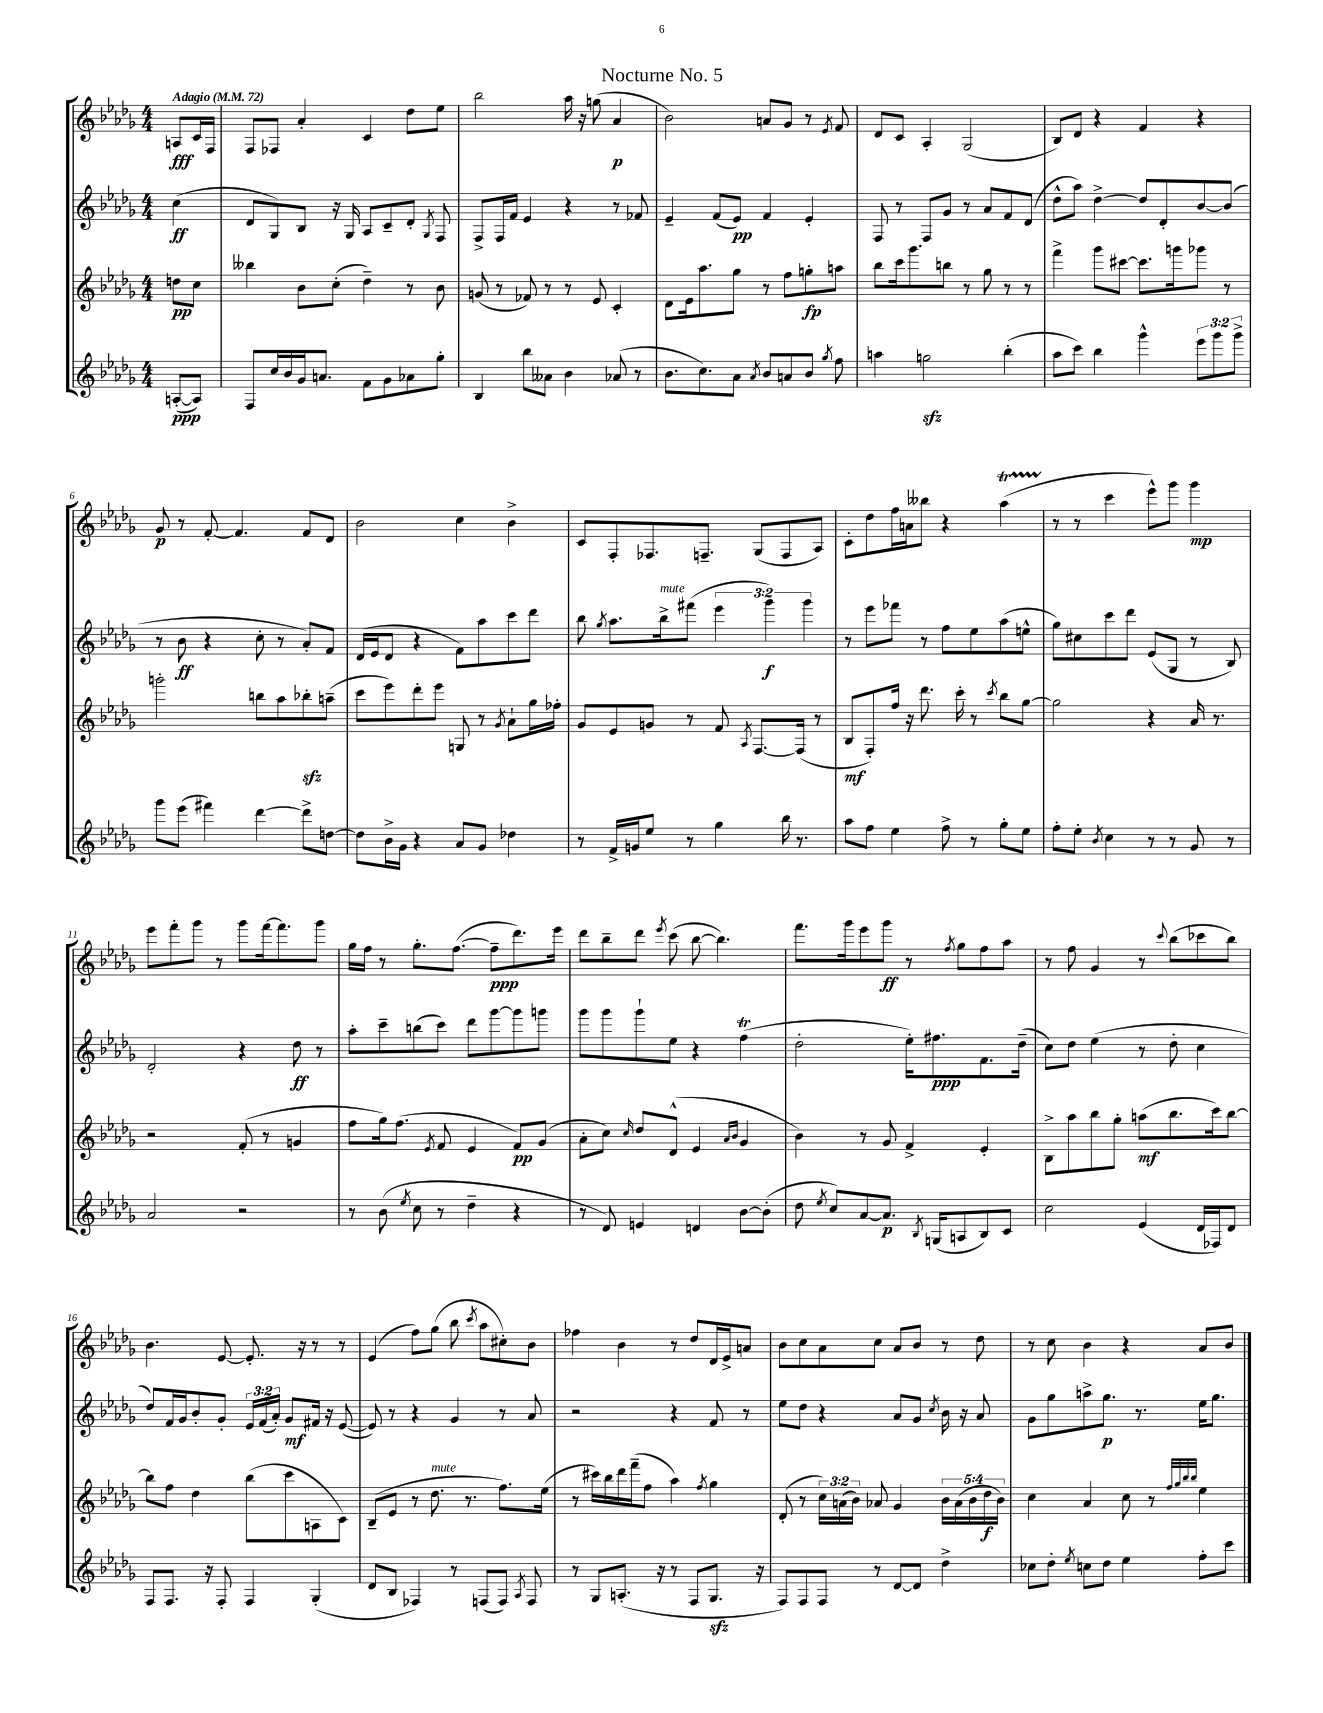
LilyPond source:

\header { title = "Nocturne No. 5" }
<<
\new StaffGroup <<
\new Staff = "s0" {
    \clef treble \key des \major \numericTimeSignature \time 4/4 \partial 4 \tempo "Adagio" 4 = 72
    \autoBeamOff a8[\fff c'16 f16] |
    f8[ fes8] aes'4-. c'4 des''8[ ees''8] |
    bes''2 aes''16 r16 g''8( aes'4\p |
    bes'2) a'8[ ges'8] r8 \acciaccatura { ees'8 } f'8 |
    des'8[ c'8] aes4-. ges2( |
    bes8[) des'8] r4 f'4 r4 |
    ges'8\p r8 f'8~-. f'4. f'8[ des'8] |
    bes'2 c''4 bes'4-> |
    c'8[ f8-. fes8. f8.]-- ges8[( f8 aes8]) |
    c'8[-. des''8 f''16 a'16 beses''8] r4 aes''4\startTrillSpan( |
    r8\stopTrillSpan r8 c'''4 ees'''8[-^) ges'''8] ges'''4\mp |
    ees'''8[ f'''8-. ges'''8] r8 ges'''8[ f'''16~ f'''8. ges'''8] |
    ges''16[ f''16] r8 ges''8.[-. f''8.]~( f''8[--\ppp des'''8.) ees'''16] |
    des'''8[ bes''8-- des'''8] \acciaccatura { ees'''8 } c'''8( bes''8~ bes''4.) |
    f'''8.[ ges'''16 ees'''8 ges'''8]\ff r8 \acciaccatura { f''8 } ges''8[ f''8 aes''8] |
    r8 f''8 ges'4 r8 \appoggiatura { c'''8 } bes''8[( ces'''8 bes''8]) |
    bes'4. ees'8~ ees'8.-. r16 r8 r8 |
    ees'4( f''8[) ges''8]( bes''8 \acciaccatura { c'''8 } aes''8[ cis''8-.) bes'8] |
    fes''4 bes'4 r8 des''8[ des'16 ees'16-> a'8] |
    bes'8[ c''8 aes'8 c''8] aes'8[ bes'8] r8 des''8 |
    r8 c''8 bes'4 r4 aes'8[ bes'8] \bar "|." |
}
\new Staff = "s1" {
    \clef treble \key des \major \numericTimeSignature \time 4/4 \override Staff.TupletNumber.text = #tuplet-number::calc-fraction-text \partial 4
    \autoBeamOff c''4\ff( |
    des'8[ ges8) bes8] r16 ges16 aes8[ c'8-- des'8]-. \acciaccatura { ges8 } f8 |
    f8[-> f16 f'16] ees'4 r4 r8 fes'8 |
    ees'4-- f'8[( ees'8]\pp) f'4 ees'4-. |
    f8 r8 f8[ ges'8] r8 aes'8[ f'8 des'8]( |
    des''8[-^ aes''8]) des''4~-> des''8[ des'8-. bes'8~ bes'8]( |
    r8 bes'8\ff r4 c''8-. r8 aes'8[-.) f'8] |
    des'16[( ees'16 des'8] r4 f'8[) aes''8 c'''8 des'''8] |
    bes''8 \acciaccatura { ges''8 } aes''8.[ bes''16->^\markup { \italic "mute" } fis'''8]( \tuplet 3/2 { ees'''4 ges'''4\f) ges'''4 } |
    r8 ees'''8[ fes'''8] r8 f''8[ ees''8 aes''8( e''8]-^ |
    ges''8[) cis''8 c'''8 des'''8] ees'8[( ges8] r8 bes8) |
    des'2-. r4 des''8\ff r8 |
    aes''8[-. c'''8-- b''8( c'''8]) des'''8[ ges'''8~ ges'''8 g'''8] |
    ges'''8[ ges'''8 ges'''8-! ees''8] r4 f''4\trill( |
    des''2-. ees''16[-.) fis''8.\ppp f'8. des''16]--( |
    c''8[) des''8] ees''4( r8 des''8-. c''4 |
    des''8[) f'16 ges'16 bes'8-. ges'8]-. \tuplet 3/2 { ees'16[ f'16( aes'16]-.) } ges'8[\mf fis'16] r16 ees'8~( |
    ees'8) r8 r4 ges'4 r8 aes'8 |
    r2 r4 f'8 r8 |
    ees''8[ des''8] r4 aes'8[ ges'8] \acciaccatura { c''8 } bes'16 r16 aes'8 |
    ges'8[ ges''8 a''8-> ges''8.]\p r8. ees''16[ ges''8.] \bar "|." |
}
\new Staff = "s2" {
    \clef treble \key des \major \numericTimeSignature \time 4/4 \override Staff.TupletNumber.text = #tuplet-number::calc-fraction-text \partial 4
    \autoBeamOff d''8[\pp c''8] |
    beses''4 bes'8[ c''8]-.( des''4--) r8 bes'8 |
    g'8( r8 fes'8) r8 r8 ees'8 c'4-. |
    des'8[ ees'16 aes''8. ges''8] r8 f''8[ g''8-.\fp a''8] |
    bes''8[ c'''16 ges'''8. b''8] r8 ges''8 r8 r8 |
    f'''4-> ges'''8[ cis'''8]~ cis'''8.[ g'''16 ges'''8] r8 |
    g'''2-. b''8[ aes''8 bes''8-.\sfz a''8]--( |
    c'''8[ ees'''8) des'''8-. ees'''8] g8 r8 \acciaccatura { ges'8 } aes'8[-! ges''16 fes''16]-. |
    ges'8[ ees'8 g'8] r8 f'8 \acciaccatura { aes8 } f8.[~ f16]( r8 |
    bes8[\mf f8-.) f''16] r16 des'''8. c'''16-. r8 \acciaccatura { c'''8 } bes''8[ ges''8]~ |
    ges''2 r4 aes'16 r8. |
    r2 f'8-.( r8 g'4 |
    f''8[ ges''16) f''8.]( \acciaccatura { ees'8 } f'8 ees'4 f'8[\pp) ges'8]( |
    aes'8[-. c''8]) \grace { c''16 } des''8[ des'8]-^( ees'4 \grace { aes'16[ bes'16] } ges'4 |
    bes'4) r8 ges'8 f'4-> ees'4-. |
    bes8[-> aes''8 bes''8 ges''8]-. a''8[\mf( bes''8. c'''16) bes''8]~ |
    bes''8[ f''8] des''4 bes''8[( c'''8 a8 c'8]) |
    bes8[--( ees'8] r8 des''8.^\markup { \italic "mute" } r8. f''8.[) ees''16]( |
    r8 cis'''16[) bes''16 des'''16 f'''16--( f''8] aes''4) \acciaccatura { f''8 } ges''4 |
    des'8-.( r8 \tuplet 3/2 { c''16[) a'16( bes'16]) } aes'8 ges'4 \tuplet 5/4 { bes'16[ aes'16( bes'16 des''16\f bes'16]) } |
    c''4 aes'4 c''8 r8 \grace { f''32[ ges''32 bes''32 bes''32] } ees''4 \bar "|." |
}
\new Staff = "s3" {
    \clef treble \key des \major \numericTimeSignature \time 4/4 \override Staff.TupletNumber.text = #tuplet-number::calc-fraction-text \partial 4
    \autoBeamOff a8[~-.\ppp( a8]) |
    f8[ c''16 bes'16 ges'16 a'8.] f'8[ ges'8 aes'8 ges''8]-. |
    bes4 bes''8[ aeses'8] bes'4 aes'8( r8 |
    bes'8.[ c''8.) aes'8] \acciaccatura { aes'8 } bes'8[ a'8 bes'8] \acciaccatura { ges''8 } f''8 |
    a''4 g''2\sfz bes''4-.( |
    aes''8[ c'''8]) bes''4 ges'''4-^ \tuplet 3/2 { ees'''8[ ges'''8 ges'''8]-> } |
    ges'''8[ ees'''8]( fis'''4) des'''4~ des'''8[-> d''8]~ |
    d''8[ bes'16-> ges'16] r4 aes'8[ ges'8] des''4 |
    r8 f'16[-> g'16 ees''8] r8 ges''4 bes''16 r8. |
    aes''8[ f''8] ees''4 f''8-> r8 ges''8[-. ees''8] |
    f''8[-. ees''8]-. \acciaccatura { bes'8 } c''4 r8 r8 ges'8 r8 |
    aes'2 r2 |
    r8 bes'8( \acciaccatura { ees''8 } c''8 r8 des''4-- r4 |
    r8 des'8) e'4 d'4 bes'8[~ bes'8]-.( |
    des''8 \acciaccatura { ees''8 } c''8[) aes'8~ aes'8.]\p \acciaccatura { bes8 } g16[( a8 bes8) c'8] |
    c''2 ees'4( des'16[ fes16) des'8] |
    f8[ f8.] r16 f8-. f4 ges4-.( |
    des'8[ bes8] fes4) r8 f8[( f8]) \acciaccatura { aes8 } f8 |
    r8 ges8[ a8.]-.( r16 r8 f8[ ges8.]\sfz r16 |
    f8[) f8 f8] r8 des'8[~ des'8] des''4-> |
    ces''8[ des''8]-. \acciaccatura { ees''8 } c''8[ des''8] ees''4 f''8[-. c'''8] \bar "|." |
}
>>
>>
